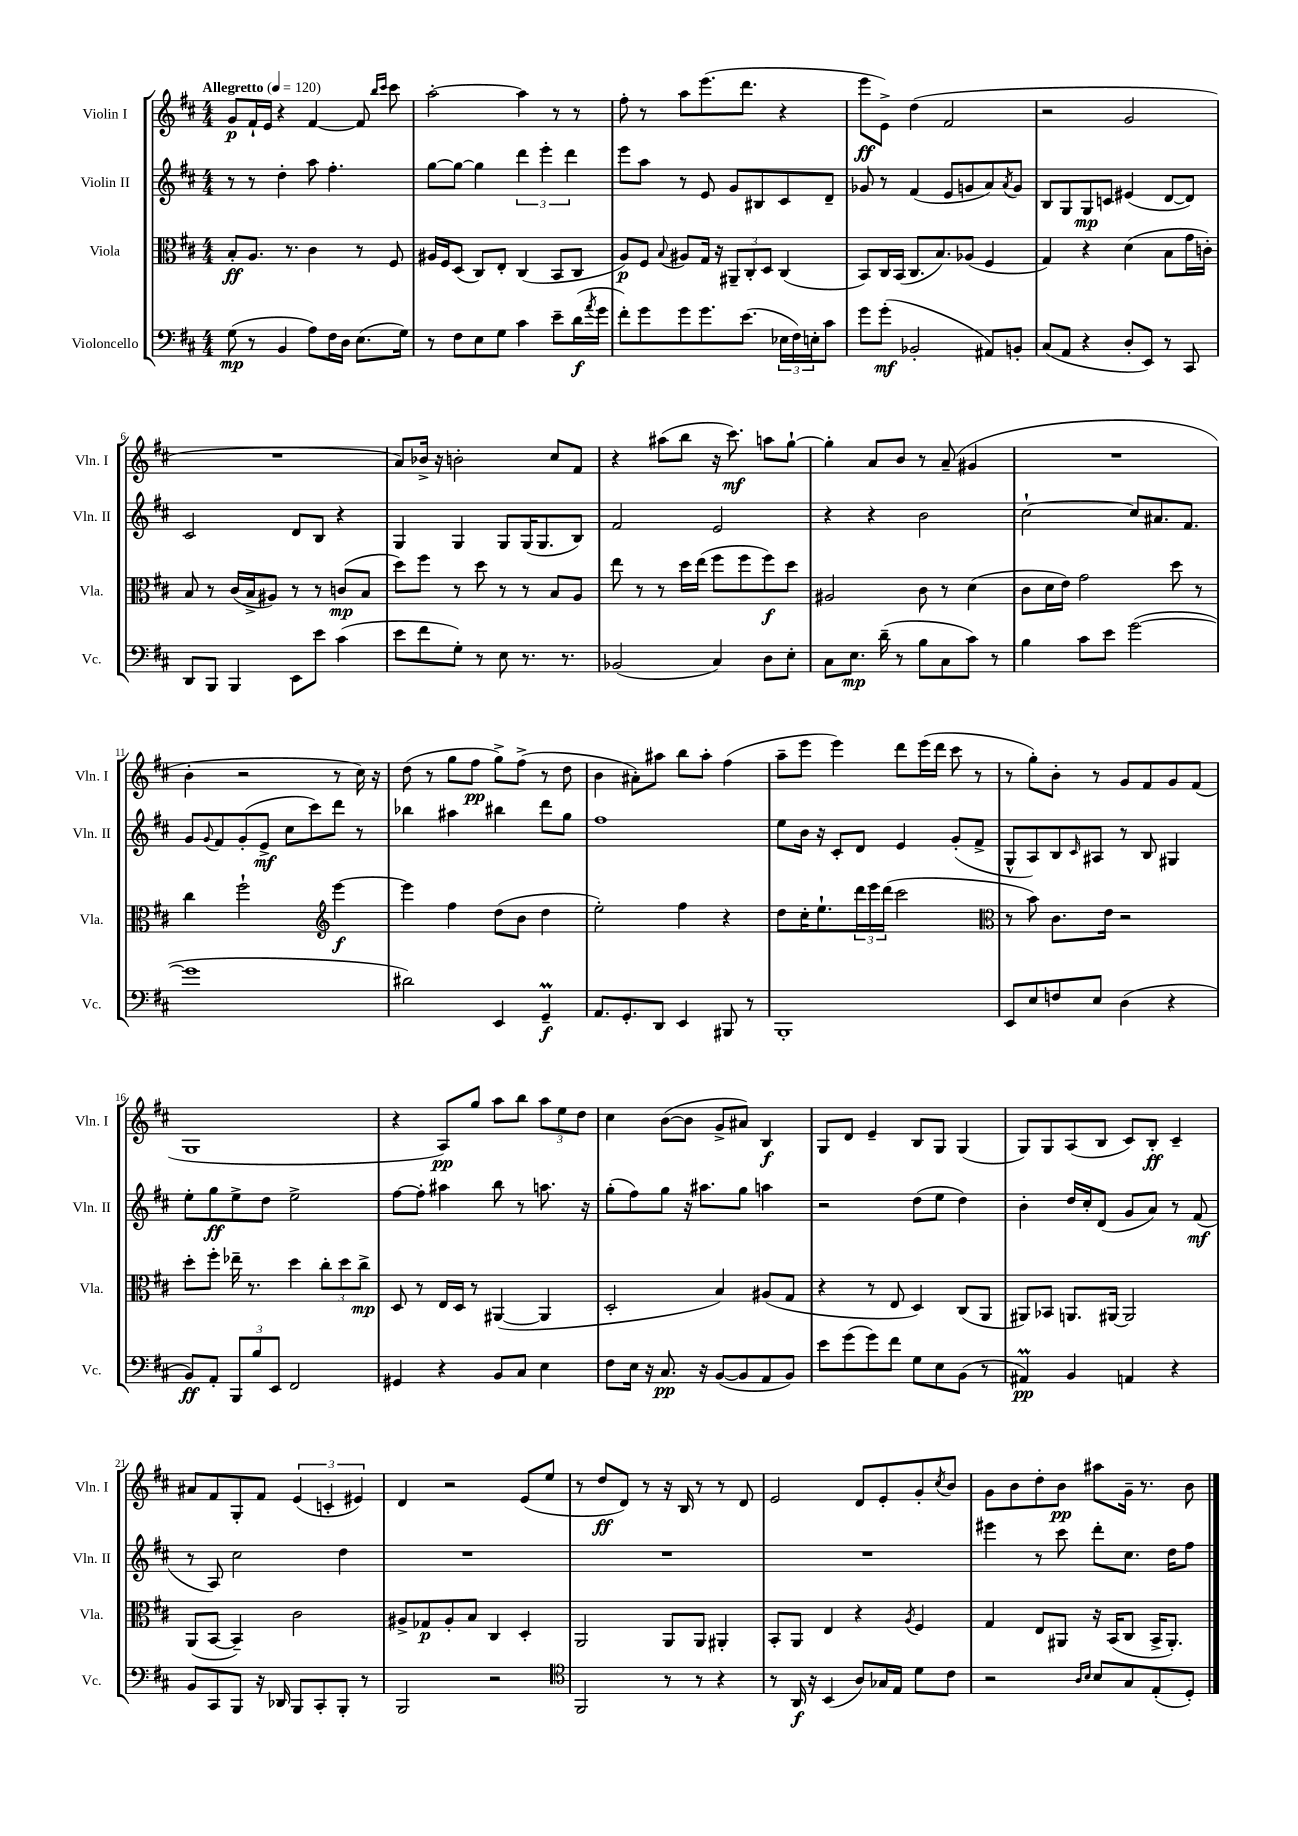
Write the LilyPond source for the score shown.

<<
\new StaffGroup <<
\new Staff = "s0" \with { instrumentName = "Violin I" shortInstrumentName = "Vln. I" } {
    \clef treble \key d \major \numericTimeSignature \time 4/4 \tempo "Allegretto" 4 = 120
    g'8\p fis'16-! e'16 r4 fis'4~ fis'8 \grace { b''16 cis'''16 } cis'''8 |
    a''2~-. a''4 r8 r8 |
    fis''8-. r8 a''8 e'''8.( d'''8. r4 |
    e'''8\ff e'8->) d''4( fis'2 |
    r2 g'2 |
    R1 |
    a'8) bes'16-> r16 b'2-. cis''8 fis'8 |
    r4 ais''8( b''8 r16 cis'''8.\mf) a''8 g''8~-! |
    g''4-. a'8 b'8 r8 a'8--( gis'4 |
    R1 |
    b'4-. r2 r8 cis''16) r16 |
    d''8( r8 g''8 fis''8\pp g''8->) fis''8->( r8 d''8 |
    b'4 ais'8-.) ais''8 b''8 ais''8-. fis''4( |
    a''8-- e'''8 e'''4) d'''8 e'''16( d'''16 cis'''8 r8 |
    r8 g''8-.) b'8-. r8 g'8 fis'8 g'8 fis'8( |
    g1 |
    r4 a8\pp) g''8 a''8 b''8 \tuplet 3/2 { a''8 e''8 d''8 } |
    cis''4 b'8~( b'8 g'8-> ais'8) b4\f |
    g8 d'8 e'4-- b8 g8 g4( |
    g8) g8 a8( b8 cis'8) b8-.\ff cis'4-- |
    ais'8 fis'8 g8-. fis'8 \tuplet 3/2 { e'4( c'4-. eis'4) } |
    d'4 r2 e'8( e''8 |
    r8 d''8\ff d'8) r8 r16 b16 r8 r8 d'8 |
    e'2 d'8 e'8-. g'8-. \acciaccatura { cis''8 } b'8 |
    g'8 b'8 d''8-. b'8\pp ais''8 g'16-- r8. b'8 \bar "|." |
}
\new Staff = "s1" \with { instrumentName = "Violin II" shortInstrumentName = "Vln. II" } {
    \clef treble \key d \major \numericTimeSignature \time 4/4
    r8 r8 d''4-. a''8 fis''4.-. |
    g''8~ g''8~ g''4 \tuplet 3/2 { d'''4 e'''4-. d'''4 } |
    e'''8 a''8 r8 e'8 g'8 bis8 cis'8 d'8-- |
    ges'8 r8 fis'4( e'8 g'8 a'8) \acciaccatura { a'8 } g'8 |
    b8 g8 g8\mp c'8 eis'4( d'8~ d'8) |
    cis'2 d'8 b8 r4 |
    g4 g4 g8 g16( g8. b8) |
    fis'2 e'2 |
    r4 r4 b'2 |
    cis''2~-! cis''8 ais'8. fis'8. |
    g'8 \appoggiatura { g'8 } fis'8 g'8-.( e'8->\mf cis''8 cis'''8) d'''8 r8 |
    bes''4 ais''4 bis''4 d'''8 g''8 |
    fis''1 |
    e''8 b'16 r16 cis'8-. d'8 e'4 g'8-.( fis'8-> |
    g8-^ a8) b8 \grace { cis'16 } ais8 r8 b8 gis4 |
    e''8-. g''8\ff e''8-> d''8 e''2-> |
    fis''8~ fis''8-. ais''4 b''8 r8 a''8. r16 |
    g''8-.( fis''8) g''8 r16 ais''8. g''8 a''4 |
    r2 d''8( e''8 d''4) |
    b'4-. d''16 cis''16-. d'8( g'8 a'8) r8 fis'8\mf( |
    r8 a8) cis''2 d''4 |
    R1 |
    R1 |
    R1 |
    eis'''4 r8 cis'''8 d'''8-. cis''8. d''16 fis''8 \bar "|." |
}
\new Staff = "s2" \with { instrumentName = "Viola" shortInstrumentName = "Vla." } {
    \clef alto \key d \major \numericTimeSignature \time 4/4
    b8-.\ff a8. r8. cis'4 r8 fis8 |
    ais16 fis16 d8( cis8) e8-. cis4( b,8 cis8 |
    a8\p) fis8 \appoggiatura { b8 } ais8 g16 r16 \tuplet 3/2 { ais,8-- cis8-. d8 } cis4( |
    b,8) cis16 b,16( cis8. b8.) aes8( fis4 |
    g4) r4 d'4( b8 g'16 c'16-.) |
    b8 r8 cis'16( b16-> ais8) r8 r8 c'8\mp( b8 |
    d''8) fis''8 r8 d''8 r8 r8 b8 a8 |
    e''8 r8 r8 d''16 e''16( fis''8 fis''8 fis''8\f) d''8 |
    ais2 cis'8 r8 d'4( |
    cis'8 d'16 e'16) g'2 d''8 r8 |
    cis''4 fis''2-! \clef treble e'''4~\f |
    e'''4 fis''4 d''8( b'8 d''4 |
    e''2-.) fis''4 r4 |
    d''8 cis''16-. e''8.-! \tuplet 3/2 { d'''16 e'''16 d'''16( } cis'''2 |
    \clef alto r8 b'8) cis'8. e'16 r2 |
    d''8-. fis''8-. ees''16-- r8. d''4 \tuplet 3/2 { cis''8-. d''8 cis''8->\mp } |
    d8 r8 e16 d16 r8 ais,4~( ais,4 |
    d2-. b4) ais8( g8 |
    r4 r8 e8 d4) cis8( a,8 |
    ais,8) bes,8 a,8. ais,16~ ais,2 |
    a,8( b,8~ b,4--) cis'2 |
    ais8-> ges8\p ais8-. b8 cis4 d4-. |
    a,2 a,8 a,8 ais,4-. |
    b,8-. a,8 e4 r4 \acciaccatura { a8 } fis4 |
    g4 e8 ais,8 r16 b,16( cis8 b,16-> ais,8.-.) \bar "|." |
}
\new Staff = "s3" \with { instrumentName = "Violoncello" shortInstrumentName = "Vc." } {
    \clef bass \key d \major \numericTimeSignature \time 4/4
    g8\mp( r8 b,4 a8) fis16 d16 e8.( g16) |
    r8 fis8 e8 g8 cis'4 e'8-- d'16\f( \acciaccatura { a'8 } g'16 |
    fis'8-.) g'8 g'8 g'8. e'8.( \tuplet 3/2 { ees16 fis16) e16-. } cis'8 |
    g'8 g'8-.\mf( bes,2-. ais,8) b,8-. |
    cis8( a,8 r4 d8-. e,8) r8 cis,8 |
    d,8 b,,8 b,,4 e,8 e'8 cis'4( |
    e'8 fis'8 g8-.) r8 e8 r8. r8. |
    bes,2( cis4) d8 e8-. |
    cis8 e8.\mp d'16--( r8 b8 cis8 cis'8) r8 |
    b4 cis'8 e'8 g'2~( |
    g'1 |
    dis'2) e,4 g,4--\prall\f |
    a,8. g,8.-. d,8 e,4 bis,,8 r8 |
    b,,1-. |
    e,8 e8 f8 e8 d4( r4 |
    b,8\ff) a,8-. \tuplet 3/2 { b,,8 b8 e,8 } fis,2 |
    gis,4 r4 b,8 cis8 e4 |
    fis8 e16 r16 cis8.\pp r16 b,8~( b,8 a,8 b,8) |
    e'8 g'8( g'8) fis'8 g8 e8 b,8( r8 |
    ais,4\prall\pp) b,4 a,4 r4 |
    b,8 cis,8 b,,8 r16 des,16 b,,8 cis,8-. b,,8-. r8 |
    b,,2 r2 |
    \clef tenor fis,2 r8 r8 r4 |
    r8 a,16\f r16 b,4( a8) ges16 e16 d'8 cis'8 |
    r2 \grace { a16 b16 } b8 g8 e8-.( d8-.) \bar "|." |
}
>>
>>
